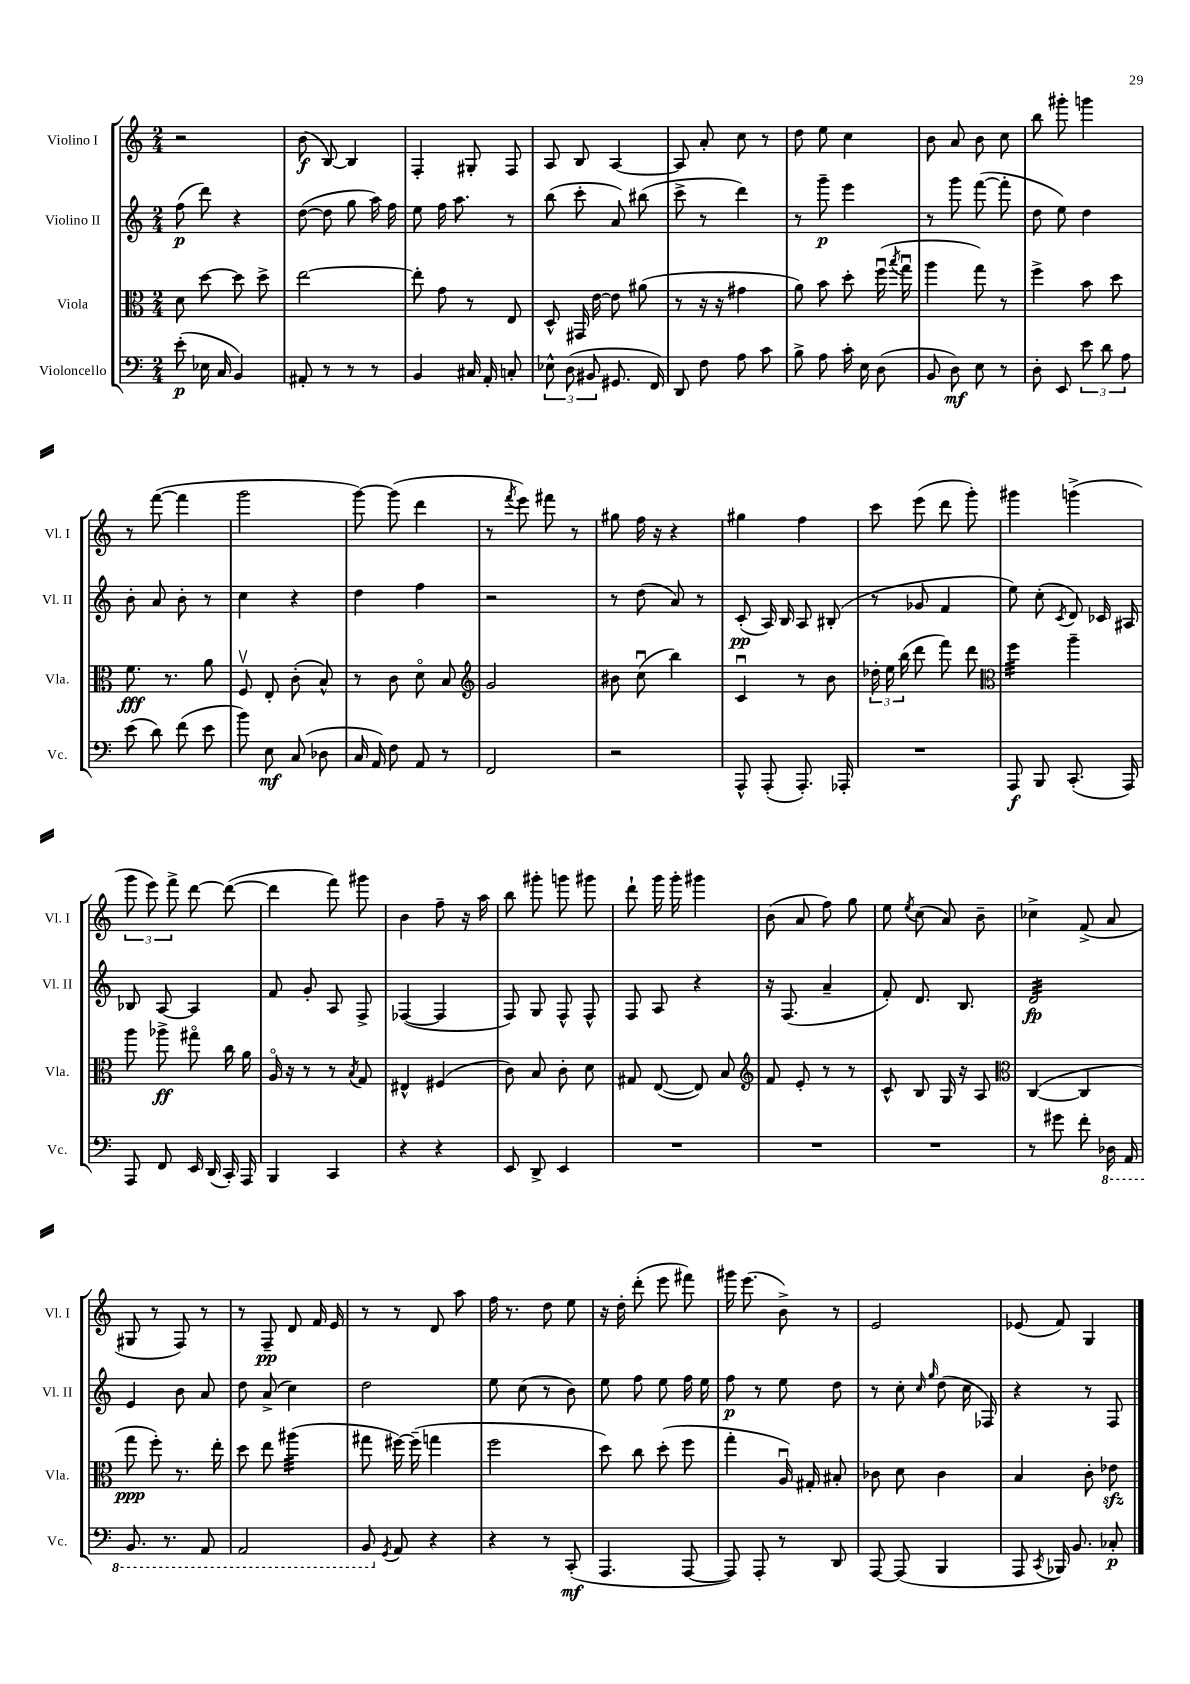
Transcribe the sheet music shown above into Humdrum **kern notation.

**kern	**kern	**kern	**kern
*staff4	*staff3	*staff2	*staff1
*clefF4	*clefC3	*clefG2	*clefG2
*k[]	*k[]	*k[]	*k[]
*M2/4	*M2/4	*M2/4	*M2/4
(8e'	8d	(8ff	2r
16E-	[8dd	8ddd)	.
16C	.	.	.
4BB)	8dd]	4r	.
.	8dd^	.	.
=	=	=	=
8AA#'	[2ee	([8dd	(8b
8r	.	8dd]	[8B)
8r	.	8gg	4B]
8r	.	16aa)	.
.	.	16ff	.
=	=	=	=
4BB	8ee']	8ee	4F'
.	8g	16ff	.
.	.	8.aa	.
16C#	8r	.	8G#'
16AA'	.	.	.
8C'	8E	8r	8F
=	=	=	=
12E-^^	8D^^	(8bb	8A
(12D	.	.	.
.	16GG#	8ccc'	8B
12BB#	.	.	.
.	[16e	.	.
8.GG#	8e]	8a)	[4A
.	(8a#	(8bb#	.
16FF)	.	.	.
=	=	=	=
8DD	8r	8ccc^	8A]
8F	16r	8r	8a'
.	16r	.	.
8A	4g#	4ddd)	8cc
8c	.	.	8r
=	=	=	=
8B^	8a)	8r	8dd
8A	8b	8ggg~	8ee
16c'	8dd'	4eee	4cc
16E	.	.	.
(8D	(16ffu	.	.
.	8qbb	.	.
.	16ggu	.	.
=	=	=	=
8BB	4aa	8r	8b
8D)	.	8ggg	8a
8E	8gg)	([8fff	8b
8r	8r	8fff']	8cc
=	=	=	=
8D'	4ff^	8dd	8bb
8EE	.	8ee)	8ggg#'
12e	8b	4dd	4ggg
12d	.	.	.
.	8dd	.	.
12A	.	.	.
=	=	=	=
(8e	8.f	8b'	8r
8d)	.	8a	([8fff
.	8.r	.	.
(8f	.	8b'	4fff]
8e	8a	8r	.
=	=	=	=
8b)	8Fv	4cc	2ggg
8E	8E'	.	.
(8C	(8c'	4r	.
8D-	8B^^)	.	.
=	=	=	=
16C	8r	4dd	[8ggg)
16AA)	.	.	.
8F	8c	.	(8ggg]
8AA	8do	4ff	4ddd
8r	8B	.	.
=	=	=	=
*	*clefG2	*	*
2FF	2g	2r	8r
.	.	.	8qfff
.	.	.	8eee)
.	.	.	8fff#
.	.	.	8r
=	=	=	=
2r	8b#	8r	8gg#
.	(8ccu	(8dd	16ff
.	.	.	16r
.	4bb)	8a)	4r
.	.	8r	.
=	=	=	=
8AAA^^	4cu	(8c'	4gg#
(8AAA'	.	16A)	.
.	.	16B	.
8.AAA')	8r	8A	4ff
.	8b	(8B#'	.
16AAA-'	.	.	.
=	=	=	=
2r	24dd-'	8r	8ccc
.	24ee	.	.
.	(24bb	.	.
.	8ddd	8g-	(8eee
.	8fff)	4f	8ddd
.	8ddd	.	8ggg')
=	=	=	=
*	*clefC3	*	*
8AAA	4ff	8ee)	4ggg#
8BBB	.	(8cc'	.
.	.	8qc	.
(8.CC'	4aa~	8d)	(4ggg^
.	.	16c-	.
16AAA)	.	16A#	.
=	=	=	=
8AAA	8aa	8B-	12ggg
.	.	.	12eee)
8FF	8aa-^	[8A	.
.	.	.	12fff^
16EE	8gg#o	4A]	[8ddd
(16DD	.	.	.
16CC')	16cc	.	(8ddd_
16AAA	16a	.	.
=	=	=	=
4BBB	16Ao	8f	4ddd]
.	16r	.	.
.	8r	8g'	.
4CC	8r	8A	8fff)
.	8qB	.	.
.	8G	8F^	8ggg#
=	=	=	=
4r	4E#^^	([4F-	4b
4r	(4F#	4F-]	8ff~
.	.	.	16r
.	.	.	16aa
=	=	=	=
8EE	8c)	8F)	8bb
8DD^	8B	8G	8ggg#'
4EE	8c'	8F^^	8ggg
.	8d	8F^^	8ggg#
=	=	=	=
2r	8G#	8F	8ddd`
.	([8E	8A	16ggg
.	.	.	16ggg'
.	8E])	4r	4ggg#
.	8B	.	.
=	=	=	=
*	*clefG2	*	*
2r	8f	16r	(8b
.	.	(8.F	.
.	8e'	.	8a
.	8r	4a~	8ff)
.	8r	.	8gg
=	=	=	=
2r	8c^^	8f')	8ee
.	.	.	8qee
.	8B	8.d	(8cc
.	16G	.	8a)
.	16r	8.B	.
.	8A	.	8b~
=	=	=	=
*	*clefC3	*	*
8r	([4C	2d	4cc-^
8g#	.	.	.
8f'	4C]	.	(8f^
16DD-	.	.	8a
16AAA	.	.	.
=	=	=	=
8.BBB	8gg	4e	8G#
.	8ff')	.	8r
8.r	.	.	.
.	8.r	8b	8F)
8AAA	.	8a	8r
.	16ee'	.	.
=	=	=	=
2AAA	8dd	8dd	8r
.	8ee	(8a^	8F~
.	(4aa#	4cc)	8d
.	.	.	16f
.	.	.	16e
=	=	=	=
8BBB	8gg#	2dd	8r
8qGG	.	.	.
8AA	[16ff#)	.	8r
.	(16ff#~]	.	.
4r	4gg	.	8d
.	.	.	8aa
=	=	=	=
4r	2ff	8ee	16ff
.	.	.	8.r
.	.	(8cc	.
8r	.	8r	8dd
(8CC'	.	8b)	8ee
=	=	=	=
4.AAA	8dd)	8ee	16r
.	.	.	16dd'
.	8cc	8ff	(8ddd'
.	(8dd'	8ee	8eee
[8AAA	8ff	16ff	8fff#)
.	.	16ee	.
=	=	=	=
8AAA])	4gg'	8ff	16ggg#
.	.	.	(8.eee
8AAA'	.	8r	.
8r	16Au)	8ee	8b^)
.	16G#'	.	.
8DD	8B#'	8dd	8r
=	=	=	=
[8AAA	8c-	8r	2e
(8AAA]	8d	8cc'	.
.	.	16qqcc	.
.	.	16qqgg	.
4BBB	4c-	(8dd	.
.	.	16cc	.
.	.	16F-)	.
=	=	=	=
8AAA	4B	4r	(8e-
8qCC	.	.	.
16BBB-)	.	.	8f)
8.BB	.	.	.
.	8c'	8r	4G
8C-'	8e-	8F	.
==	==	==	==
*-	*-	*-	*-
